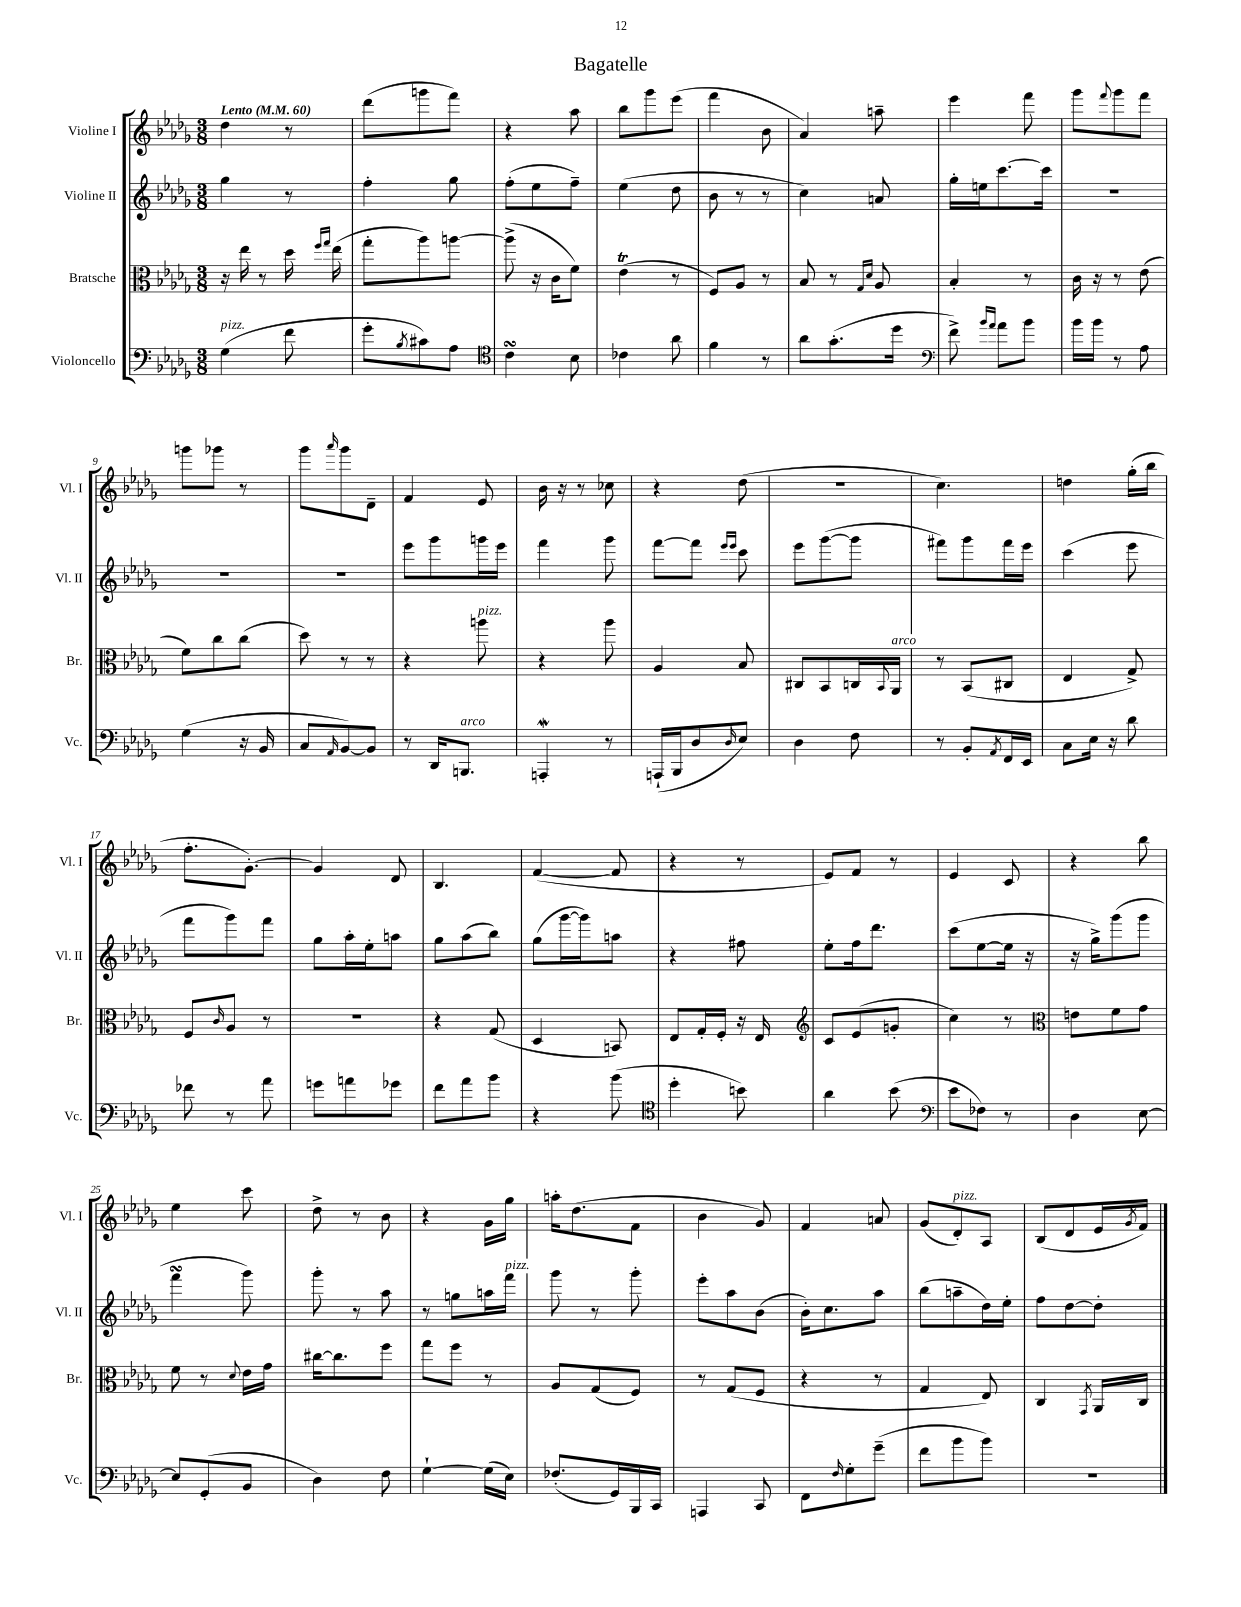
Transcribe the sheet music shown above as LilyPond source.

\header { title = "Bagatelle" }
<<
\new StaffGroup <<
\new Staff = "s0" \with { instrumentName = "Violine I" shortInstrumentName = "Vl. I" } {
    \clef treble \key des \major \numericTimeSignature \time 3/8 \tempo "Lento" 4 = 60
    des''4 r8 |
    des'''8( g'''8 f'''8) |
    r4 aes''8 |
    bes''8 ges'''8 ees'''8( |
    f'''4 bes'8 |
    aes'4) a''8-- |
    ees'''4 f'''8 |
    ges'''8 \appoggiatura { f'''8 } ges'''8 f'''8 |
    g'''8 ges'''8 r8 |
    ges'''8 \grace { aes'''16 } ges'''8 des'8-- |
    f'4 ees'8 |
    bes'16 r16 r8 ces''8 |
    r4 des''8( |
    R4. |
    c''4.) |
    d''4 ges''16-.( bes''16 |
    f''8.-. ges'8.~-.) |
    ges'4 des'8 |
    bes4. |
    f'4~( f'8 |
    r4 r8 |
    ees'8) f'8 r8 |
    ees'4 c'8 |
    r4 bes''8 |
    ees''4 c'''8 |
    des''8-> r8 bes'8 |
    r4 ges'16 ges''16 |
    a''16-. des''8.( f'8 |
    bes'4 ges'8) |
    f'4 a'8 |
    ges'8( des'8-.^\markup { \italic "pizz." }) aes8 |
    bes8( des'8 ees'16 \acciaccatura { ges'8 } f'16) \bar "|." |
}
\new Staff = "s1" \with { instrumentName = "Violine II" shortInstrumentName = "Vl. II" } {
    \clef treble \key des \major \numericTimeSignature \time 3/8
    ges''4 r8 |
    f''4-. ges''8 |
    f''8-.( ees''8 f''8--) |
    ees''4( des''8 |
    bes'8 r8 r8 |
    c''4) a'8 |
    ges''16-. e''16 c'''8.~ c'''16 |
    R4. |
    R4. |
    R4. |
    ees'''8 ges'''8 g'''16 ees'''16 |
    f'''4 ges'''8 |
    f'''8~ f'''8 \grace { ees'''16 ees'''16 } c'''8 |
    ees'''8 ges'''8~( ges'''8 |
    fis'''8) ges'''8 fis'''16 ees'''16 |
    c'''4( ees'''8 |
    f'''8 ges'''8) f'''8 |
    ges''8 aes''16-. ees''16-. a''8 |
    ges''8 aes''8( bes''8) |
    ges''8( ges'''16~ ges'''16) a''8 |
    r4 fis''8 |
    ees''8-. f''16 des'''8. |
    c'''8( ees''8~ ees''16 r16 |
    r16 ges''16->) ges'''8( ges'''8 |
    f'''4\turn ges'''8) |
    ges'''8-. r8 aes''8 |
    r8 g''8 a''16 f'''16^\markup { \italic "pizz." } |
    ges'''8 r8 ges'''8-. |
    ees'''8-. aes''8 bes'8( |
    bes'16-.) c''8. aes''8 |
    bes''8( a''8-- des''16) ees''16-. |
    f''8 des''8~ des''8-. \bar "|." |
}
\new Staff = "s2" \with { instrumentName = "Bratsche" shortInstrumentName = "Br." } {
    \clef alto \key des \major \numericTimeSignature \time 3/8
    r16 ees''16 r8 des''16 \grace { f''16 ges''16 } ees''16( |
    ges''8-. aes''8) a''8~ |
    a''8->( r16 c'16 f'8) |
    ees'4\trill( r8 |
    f8) aes8 r8 |
    bes8 r8 \grace { ges16 des'16 } aes8 |
    bes4-. r8 |
    c'16 r16 r8 ees'8( |
    f'8) c''8 c''8( |
    des''8) r8 r8 |
    r4 a''8^\markup { \italic "pizz." } |
    r4 aes''8 |
    aes4 bes8 |
    cis8 bes,8 c16 \appoggiatura { bes,8 } aes,16^\markup { \italic "arco" } |
    r8 bes,8( cis8 |
    ees4 ges8->) |
    f8 \grace { c'16 } aes8 r8 |
    R4. |
    r4 ges8( |
    des4 b,8) |
    ees8 ges16-. f16-. r16 ees16 |
    \clef treble c'8 ees'8( g'8-. |
    c''4) r8 |
    \clef alto e'8 f'8 ges'8 |
    f'8 r8 \appoggiatura { des'8 } ees'16 ges'16 |
    cis''16~ cis''8. f''8 |
    ges''8 f''8 r8 |
    aes8 ges8( f8) |
    r8 ges8( f8 |
    r4 r8 |
    ges4 ees8) |
    c4 \acciaccatura { ges,8 } aes,16 c16 \bar "|." |
}
\new Staff = "s3" \with { instrumentName = "Violoncello" shortInstrumentName = "Vc." } {
    \clef bass \key des \major \numericTimeSignature \time 3/8
    ges4^\markup { \italic "pizz." }( f'8 |
    ges'8-. \acciaccatura { bes8 } cis'8) aes8 |
    \clef tenor c'4\turn bes8 |
    ces'4 aes'8 |
    f'4 r8 |
    aes'8 ges'8.-.( des''16 |
    \clef bass f'8->) \grace { bes'16 aes'16 } aes'8 bes'8 |
    bes'16 bes'16 r8 aes8 |
    ges4( r16 bes,16 |
    c8 \grace { aes,16 } bes,8~) bes,8 |
    r8 des,16 b,,8.^\markup { \italic "arco" } |
    a,,4-.\mordent r8 |
    a,,16-!( bes,,16 des8 \grace { des16 } ees8) |
    des4 f8 |
    r8 bes,8-. \acciaccatura { aes,8 } f,16 ees,16 |
    c8 ees16 r16 des'8 |
    fes'8 r8 aes'8 |
    g'8 a'8 ges'8 |
    f'8 aes'8 bes'8 |
    r4 bes'8( |
    \clef tenor des''4-. b'8) |
    aes'4 bes'8( |
    \clef bass ees'8 fes8) r8 |
    des4 ees8~ |
    ees8 ges,8-.( bes,8 |
    des4) f8 |
    ges4~-! ges16( ees16) |
    fes8.-.( ges,16) bes,,16 c,16 |
    a,,4 c,8 |
    f,8 \grace { f16 } ges8-. ges'8--( |
    f'8 bes'8 bes'8) |
    R4. \bar "|." |
}
>>
>>
